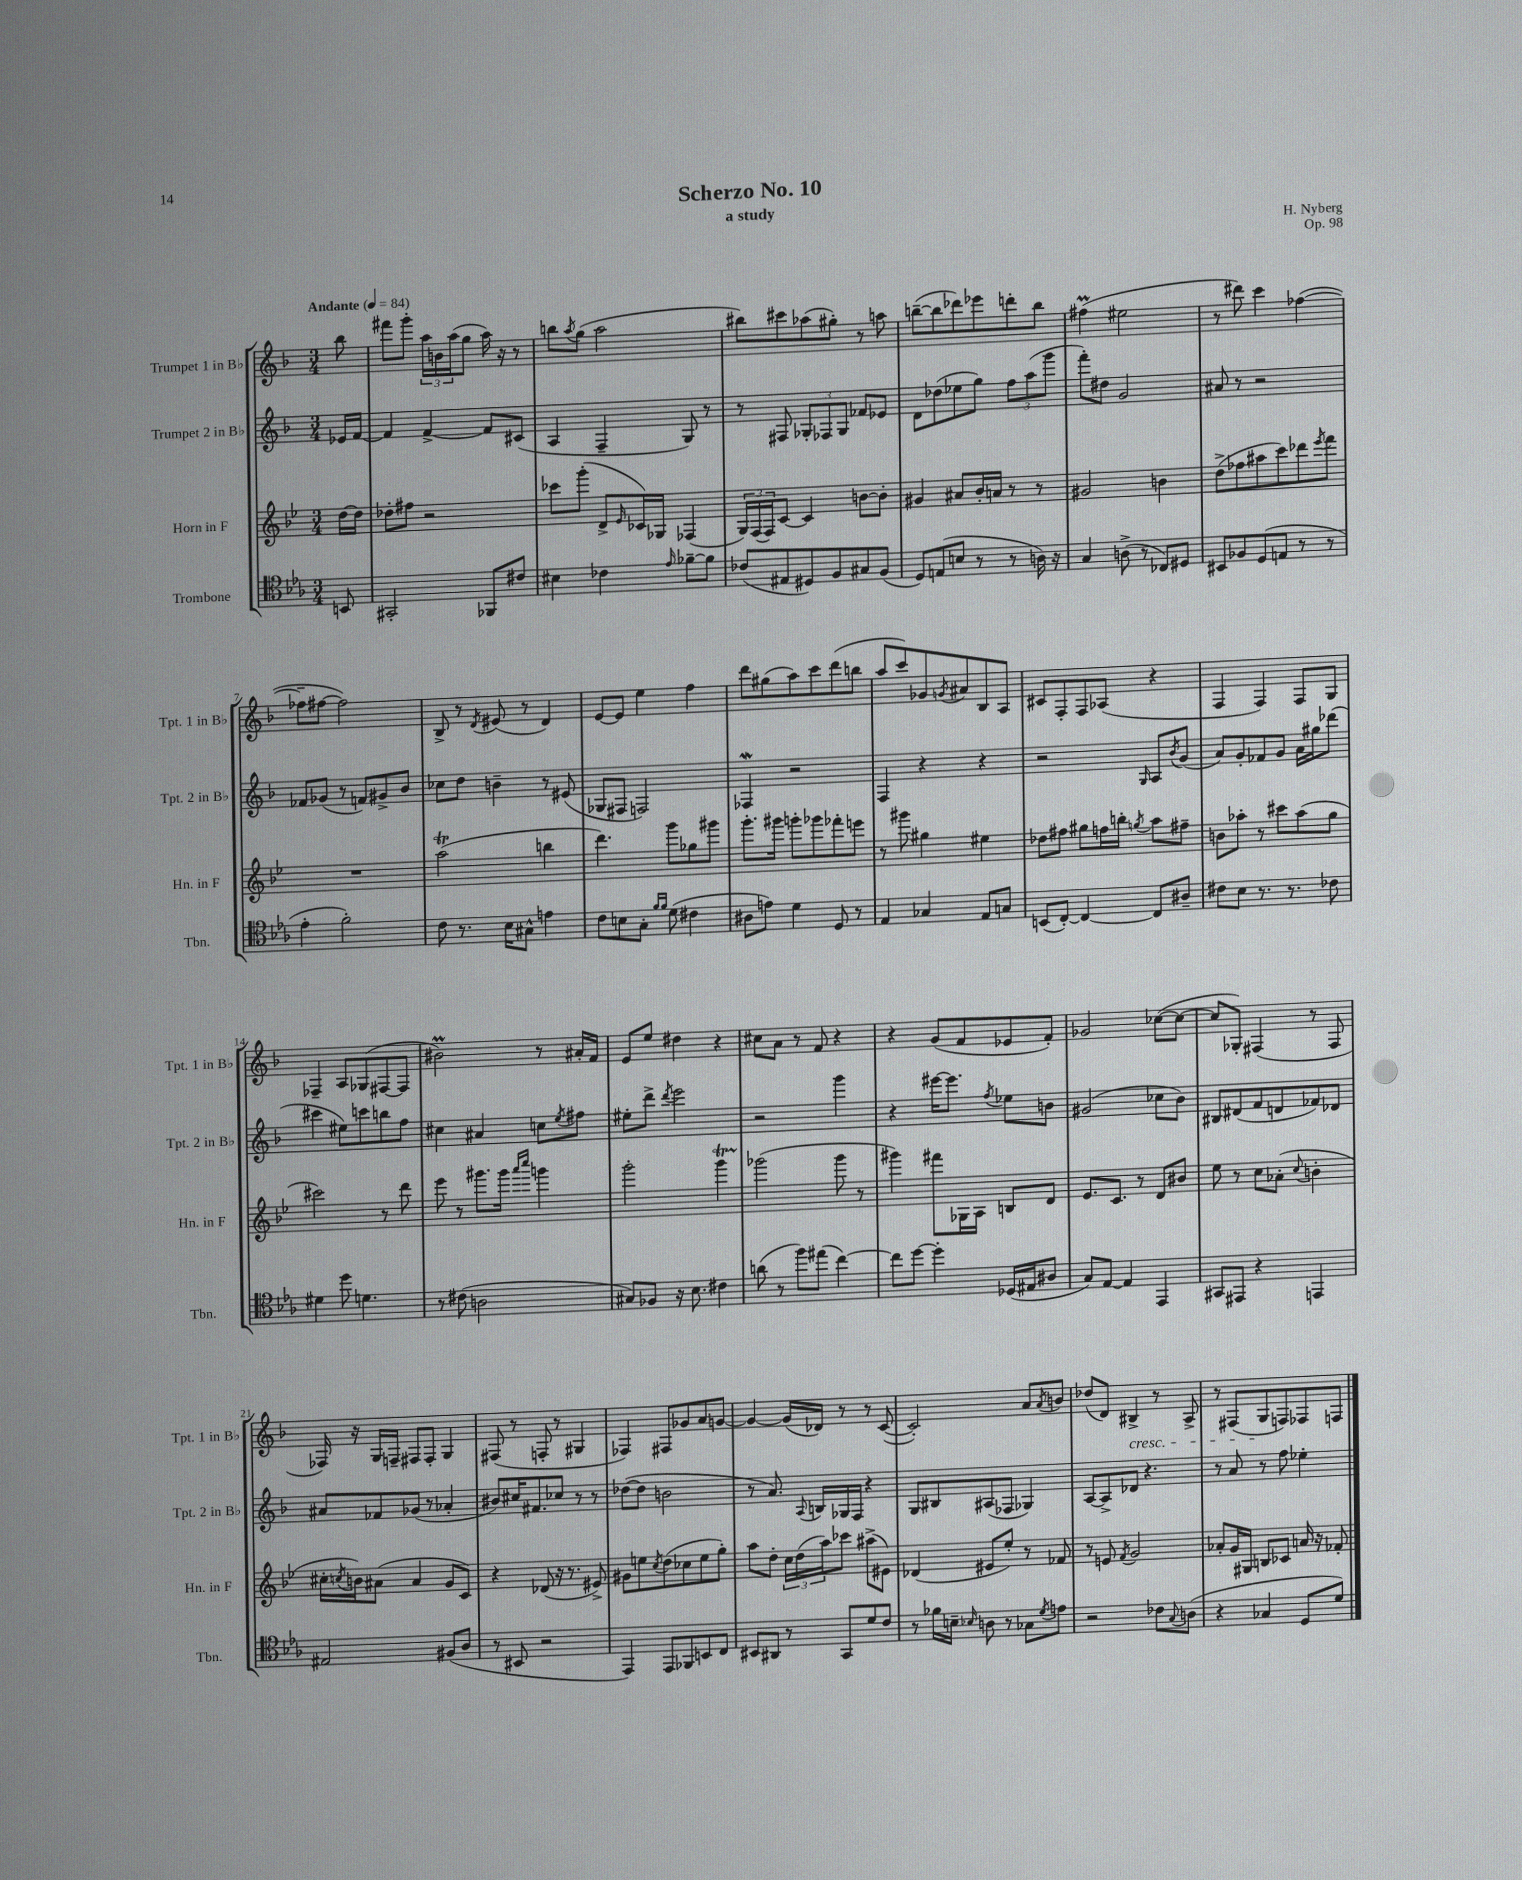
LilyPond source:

\header { title = "Scherzo No. 10" composer = "H. Nyberg" subtitle = "a study" opus = "Op. 98" }
<<
\new StaffGroup <<
\new Staff = "s0" \with { instrumentName = "Trumpet 1 in Bb" shortInstrumentName = "Tpt. 1 in Bb" } {
    \clef treble \key f \major \numericTimeSignature \time 3/4 \partial 8 \tempo "Andante" 4 = 84
    bes''8 |
    fis'''8 g'''8-. \tuplet 3/2 { a''16 b'16 a''16( } g''8 a''16) r16 r8 |
    b''8 \acciaccatura { a''8 } g''8( a''2 |
    bis''8) cis'''8 aes''8( gis''8-.) r8 a''8 |
    b''8~--( b''8 des'''8) ees'''8 d'''8-. b''8 |
    fis''4\prall( eis''2 |
    r8 dis'''8) c'''4 fes''4~( |
    fes''8-- fis''8~ fis''2) |
    bes8-> r8 \acciaccatura { d'8 } eis'8( r8 d'4) |
    e'8~ e'8 e''4 f''4 |
    d'''8 gis''8( a''8) c'''8 d'''8( b''8 |
    a''8 c'''8) ges'8 \acciaccatura { g'8 } ais'8 bes8 a8 |
    cis'8 f8-. f8 aes8( r4 |
    f4 f4) f8 g8 |
    fes4-- a8 ges8( fis8~ fis8 |
    bis'2\prall) r8 ais'16-. f'16 |
    e'8 e''8 dis''4 r4 |
    cis''8 a'8 r8 f'8 r4 |
    r4 g'8( f'8 ees'8 f'8-.) |
    ges'2 ces''8~( ces''8~ |
    ces''8 ges8-.) fis4( r8 fis8 |
    fes16) r16 g16 f16-- fis8 fis8-. g4 |
    fis8( r8 f8-. r8 gis4 |
    fes4) fis8 ges'8 a'8 g'8~ |
    g'4~ g'16( des'16) r8 r8 c'8~( |
    c'2-.) a'8 \acciaccatura { a'8 } b'8 |
    des''8( d'8) bis4->\cresc r8 a8-> |
    r8 fis8( g8\! f8) fes8 f8 \bar "|." |
}
\new Staff = "s1" \with { instrumentName = "Trumpet 2 in Bb" shortInstrumentName = "Tpt. 2 in Bb" } {
    \clef treble \key f \major \numericTimeSignature \time 3/4 \partial 8
    ees'16 f'16~ |
    f'4 f'4~-> f'8 cis'8( |
    a4 f4-- g8) r8 |
    r8 fis8 \tuplet 3/2 { ges8-. fes8 ges8 } fes'8 ees'8 |
    d'8 des''8( ees''8 g''8) \tuplet 3/2 { f''8 a''8( g'''8 } |
    f'''8-.) dis''8 g'2 |
    ais'8 r8 r2 |
    fes'8 ges'8( r8 f'8) gis'8-> bes'8 |
    ces''8 d''8 b'4-- r8 eis'8( |
    ges8 fis8 f2) |
    fes4\mordent r2 |
    f4 r4 r4 |
    r2 \grace { g16 } a8 \acciaccatura { bes'8 } g'8( |
    a'8) g'8-. fes'8 g'8 a'16 gis''16 des'''8( |
    cis'''4 eis''8) c'''8 b''8 f''8 |
    cis''4 ais'4 c''8 \acciaccatura { e''8 } fis''8 |
    eis''8-. d'''8-> \acciaccatura { d'''8 } e'''2 |
    r2 g'''4 |
    r4 eis'''16~ eis'''8. \acciaccatura { f''8 } ees''8 b'8 |
    gis'2( ces''8 bes'8) |
    bis8 dis'8( f'8 d'8 fes'8) des'8 |
    ais'8 fes'8 ges'8( r8 aes'4-. |
    bis'8) cis''16 fis'8. ces''8 r8 r8 |
    des''8~( des''8 b'2 |
    r8 a'8.) \appoggiatura { a8 } b16 ges16 f16 r4 |
    g8 bis8 ais8( fes8 ges4) |
    a8~ a8-> des'8 r4. |
    r8 a'8 r8 f''8 ees''4-. \bar "|." |
}
\new Staff = "s2" \with { instrumentName = "Horn in F" shortInstrumentName = "Hn. in F" } {
    \clef treble \key bes \major \numericTimeSignature \time 3/4 \partial 8
    d''16~ d''16 |
    des''8-. fis''8 r2 |
    ces'''8 g'''8-.( d'8-> \grace { ees'16 } ces'16) ges16 fes4( |
    \tuplet 3/2 { g16) f16( f16) } c'8~ c'4 b'8~ b'8-. |
    gis'4 ais'8 bes'16-. a'16 r8 r8 |
    gis'2 b'4 |
    d''8->( fes''8 ais''8 c'''8) des'''8 \acciaccatura { ees'''8 } f'''8 |
    R2. |
    a''2\trill( b''4 |
    d'''4.) g'''8 ges''8 gis'''8 |
    g'''8.-. gis'''16 g'''8-. ges'''8 fes'''8-. e'''8 |
    r8 gis'''8 gis''4 eis''4 |
    des''8 fis''8 gis''8 f''16 b''16-. \acciaccatura { g''8 } a''8 fis''8-- |
    b'8 aes''8-. r8 cis'''8 aes''8( g''8 |
    cis'''2) r8 d'''8 |
    ees'''8 r8 gis'''8. gis'''16 \grace { a'''16 c''''16 } g'''4 |
    g'''2-. g'''4\startTrillSpan |
    ges'''2\stopTrillSpan( ges'''8 r8 |
    gis'''4) fis'''8 ges16 a16 b8 d'8 |
    ees'8. c'8. r8 d'8 bis'8 |
    ees''8 r8 c''8 aes'8-.( \appoggiatura { c''8 } b'4-. |
    cis''16-. \acciaccatura { c''8 } b'16) ais'8( ais'4 g'8 c'8) |
    r4 des'8( r16 r8. eis'8->) |
    gis'8 e''8 \acciaccatura { c''8 } d''8( ces''8 e''8 g''8-.) |
    a''8 d''8-. \tuplet 3/2 { c''16 d''16( a''16) } ces'''8 ais''8->( eis'8) |
    des'4( eis'8 ees''8-.) r8 fes'8 |
    r8 e'8 \acciaccatura { f'8 } g'2 |
    aes'8-. g'16 gis16 b8 ces'8 a'16 r16 fes'8-. \bar "|." |
}
\new Staff = "s3" \with { instrumentName = "Trombone" shortInstrumentName = "Tbn." } {
    \clef tenor \key ees \major \numericTimeSignature \time 3/4 \partial 8
    b,8 |
    gis,2-. fes,8 cis'8 |
    bis4 ces'4 \grace { ees'16 } fes'8~-- fes'8 |
    ces'8( eis8 dis8) f8 gis8 f8( |
    d8) e8( b8 r8 r8 a16) r16 |
    g4 a8->( r8 ces8) dis8 |
    bis,8 fes8 d8( e8 r8 r8 |
    ees'4-. f'2-.) |
    c'8 r8. bes16 gis8-^ e'4 |
    c'8 b8 g8-. \grace { f'16 f'16 } d'8( cis'4 |
    ais8 e'8) d'4 d8 r8 |
    ees4 ges4 ees8 g8 |
    b,8( c8~-.) c4~ c8 ais8-- |
    cis'8 bes8 r8. r8. ces'8 |
    dis'4 d''8 d'4. |
    r8 cis'8( a2 |
    gis8) fes8 r16 bes8. cis'4 |
    a'8( r8 f''8) eis''8( c''4~) |
    c''8 d''8~ d''4-. des16( eis16 ais8 |
    g8) ees8~ ees4 ees,4 |
    gis,8 eis,8 r4 e,4 |
    eis2 fis8( aes8 |
    r8 bis,8 r2 |
    ees,4) ees,8 fes,8 b,8 c8 |
    bis,8 ais,8 r8 g,8 d'8 c'8 |
    r8 fes'16 b16-- \grace { bes16 } a8 r8 ges8 \acciaccatura { d'8 } e'8 |
    r2 ces'8 \appoggiatura { g8 } a8( |
    r4 ges4 d8 d'8) \bar "|." |
}
>>
>>
